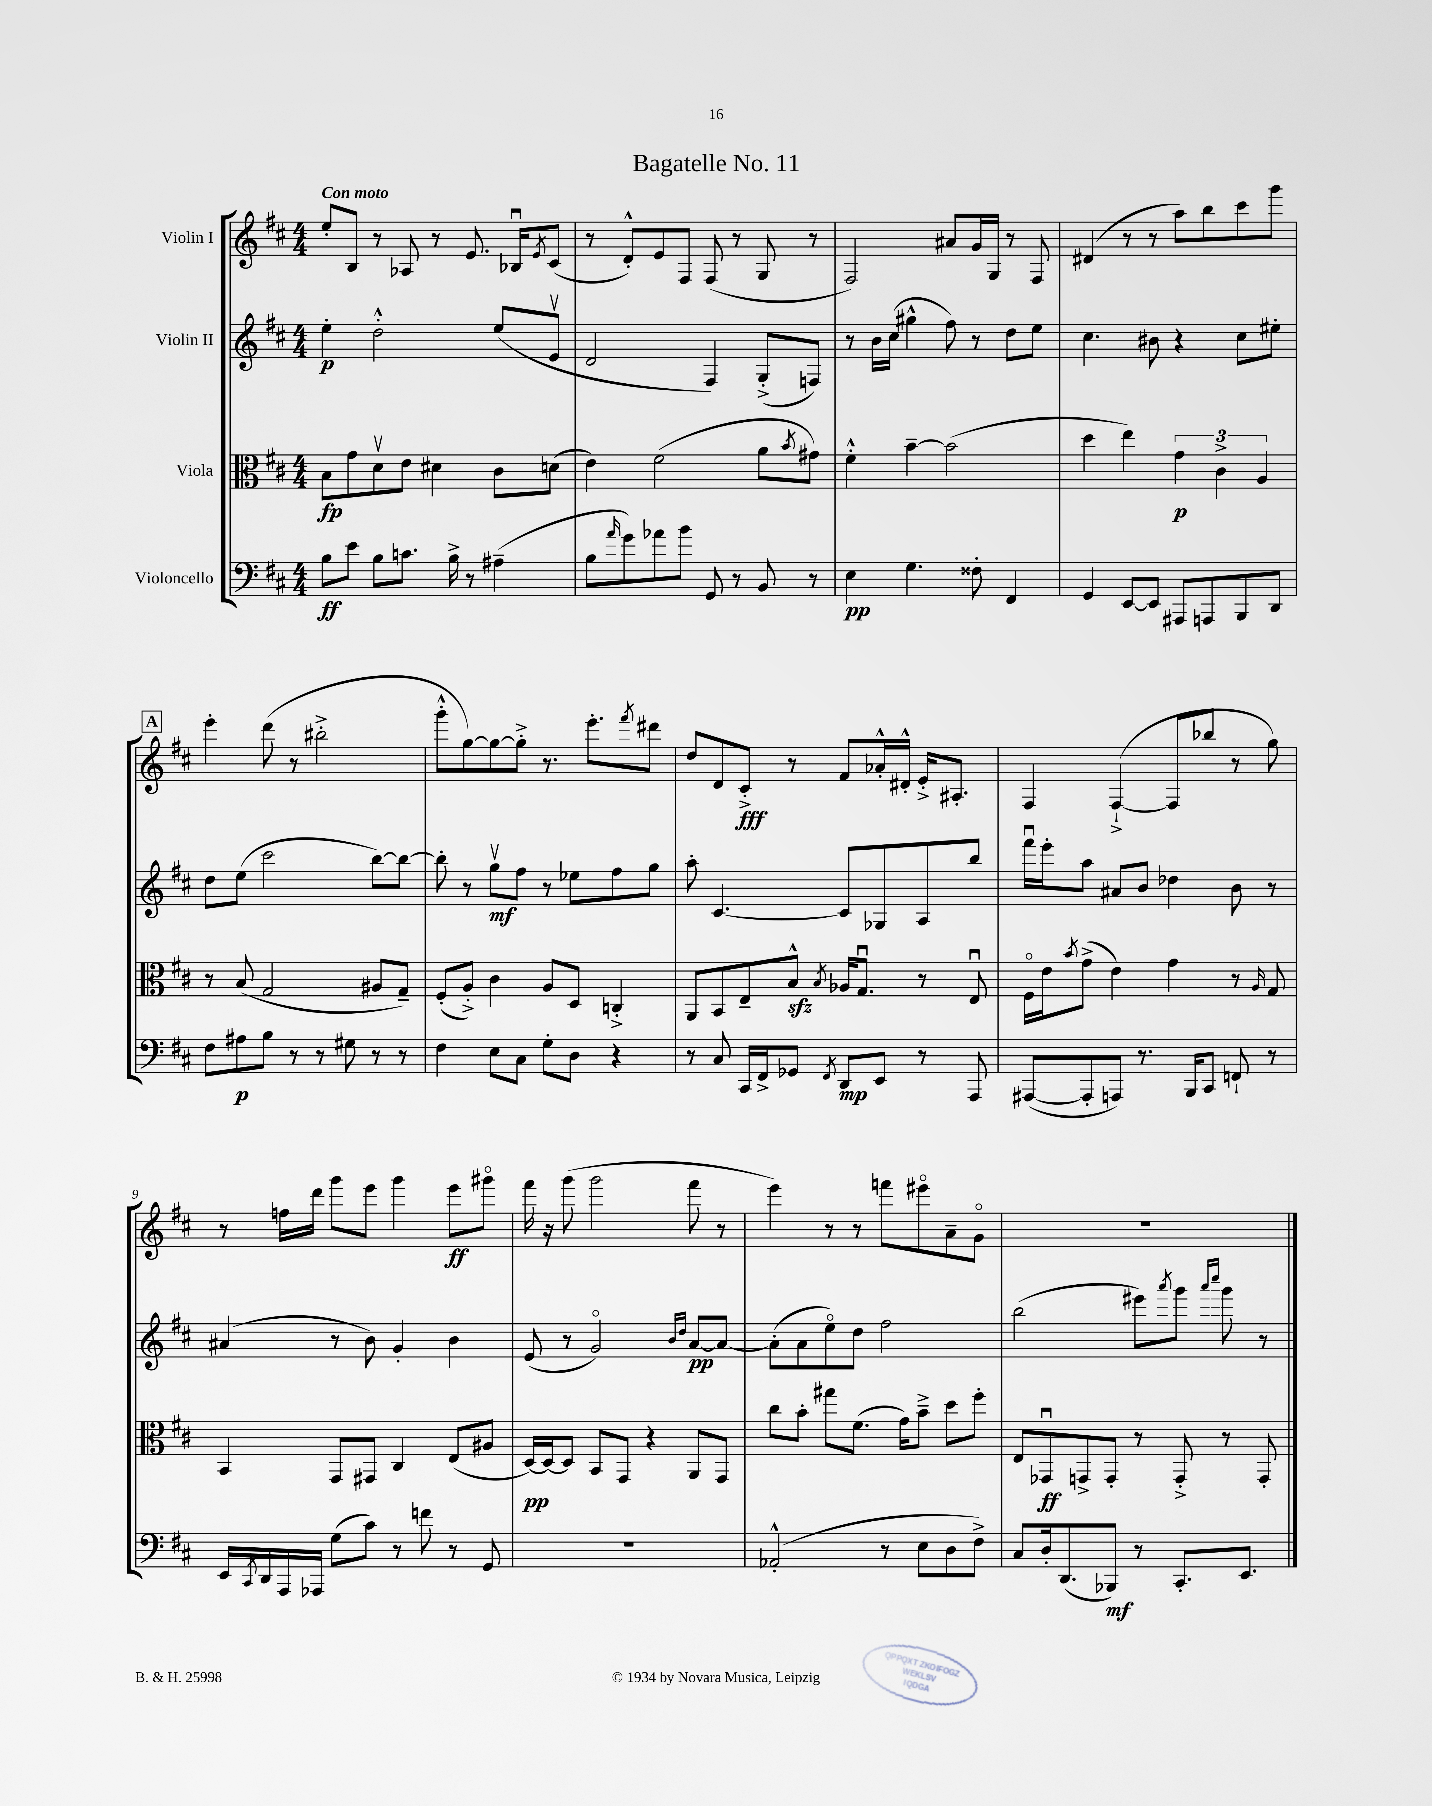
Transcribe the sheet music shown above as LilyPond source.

\header { title = "Bagatelle No. 11" }
<<
\new StaffGroup <<
\new Staff = "s0" \with { instrumentName = "Violin I" } {
    \clef treble \key d \major \numericTimeSignature \time 4/4 \tempo "Con moto"
    e''8-. b8 r8 aes8 r8 e'8. bes16\downbow \acciaccatura { e'8 } cis'8( |
    r8 d'8-.-^) e'8 fis8 fis8( r8 g8 r8 |
    fis2) ais'8 g'16 g16 r8 fis8 |
    dis'4( r8 r8 a''8) b''8 cis'''8 g'''8 |
    \mark \markup { \box "A" } e'''4-. d'''8( r8 bis''2-.-> |
    g'''8-.-^ g''8~) g''8~ g''8-.-> r8. e'''8.-. \acciaccatura { fis'''8 } dis'''8 |
    d''8 d'8 cis'8-.->\fff r8 fis'8 aes'16-.-^ dis'16-.-^ e'16-.-> ais8.-. |
    fis4 fis4~-!->( fis8 bes''8 r8 g''8) |
    r8 f''16 d'''16 g'''8 e'''8 g'''4 e'''8\ff gis'''8\flageolet |
    fis'''16 r16 g'''8( g'''2 fis'''8 r8 |
    e'''4) r8 r8 f'''8 eis'''8\flageolet a'8-- g'8\flageolet |
    R1 \bar "|." |
}
\new Staff = "s1" \with { instrumentName = "Violin II" } {
    \clef treble \key d \major \numericTimeSignature \time 4/4
    e''4-.\p d''2-.-^ e''8( e'8\upbow |
    d'2 fis4) g8-.->( f8) |
    r8 b'16 cis''16( gis''4-^ fis''8) r8 d''8 e''8 |
    cis''4. bis'8 r4 cis''8 eis''8-. |
    \mark \markup { \box "A" } d''8 e''8( cis'''2 b''8~) b''8~ |
    b''8-. r8 g''8\upbow\mf fis''8 r8 ees''8 fis''8 g''8 |
    a''8-. cis'4.~ cis'8 ges8 a8 b''8 |
    fis'''16\downbow e'''16-. a''8 ais'8 b'8 des''4 b'8 r8 |
    ais'4( r8 b'8) g'4-. b'4 |
    e'8( r8 g'2\flageolet) \grace { b'16 d''16 } a'8~\pp a'8~ |
    a'8-.( a'8 e''8\flageolet) d''8 fis''2 |
    b''2( eis'''8) \acciaccatura { a'''8 } g'''8 \grace { a'''16 cis''''16 } g'''8 r8 \bar "|." |
}
\new Staff = "s2" \with { instrumentName = "Viola" } {
    \clef alto \key d \major \numericTimeSignature \time 4/4
    b8\fp g'8 d'8\upbow e'8 dis'4 cis'8 d'8( |
    e'4) fis'2( a'8 \acciaccatura { b'8 } gis'8) |
    fis'4-.-^ b'4~-- b'2( |
    d''4 e''4) \tuplet 3/2 { g'4\p cis'4-> a4 } |
    \mark \markup { \box "A" } r8 b8( g2 ais8 g8--) |
    fis8-.( a8-.->) cis'4 a8 d8 c4-.-> |
    a,8 b,8 e8-- b8-^\sfz \acciaccatura { b8 } aes16 g8.\downbow r8 e8\downbow |
    fis16\flageolet e'16 \acciaccatura { b'8 } g'8->( e'4) g'4 r8 \grace { a16 } g8 |
    b,4 g,8 gis,8 cis4 e8( ais8 |
    d16~\pp) d16~ d8 b,8 g,8 r4 a,8 g,8 |
    cis''8 b'8-. gis''8 fis'8.( g'16) b'8---> d''8 fis''8-. |
    e8 ges,8\downbow\ff g,8-> g,8-. r8 g,8-.-> r8 g,8-. \bar "|." |
}
\new Staff = "s3" \with { instrumentName = "Violoncello" } {
    \clef bass \key d \major \numericTimeSignature \time 4/4
    b8\ff e'8 b8 c'8. b16-> r8 ais4--( |
    b8 \grace { a'16 } g'8) aes'8 b'8 g,8 r8 b,8 r8 |
    e4\pp g4. fisis8-. fis,4 |
    g,4 e,8~ e,8 ais,,8 a,,8 b,,8 d,8 |
    \mark \markup { \box "A" } fis8 ais8\p b8 r8 r8 gis8 r8 r8 |
    fis4 e8 cis8 g8-. d8 r4 |
    r8 cis8 cis,16 fis,16-> ges,8 \acciaccatura { fis,8 } d,8\mp e,8 r8 a,,8 |
    ais,,8~( ais,,8-. a,,8) r8. b,,16 cis,8 f,8-! r8 |
    e,16 \acciaccatura { cis,8 } d,16 a,,16 aes,,16 g8( cis'8) r8 f'8 r8 g,8 |
    R1 |
    aes,2-.-^( r8 e8 d8 fis8->) |
    cis8 d16-. d,8.( bes,,8\mf) r8 cis,8.-. e,8. \bar "|." |
}
>>
>>
